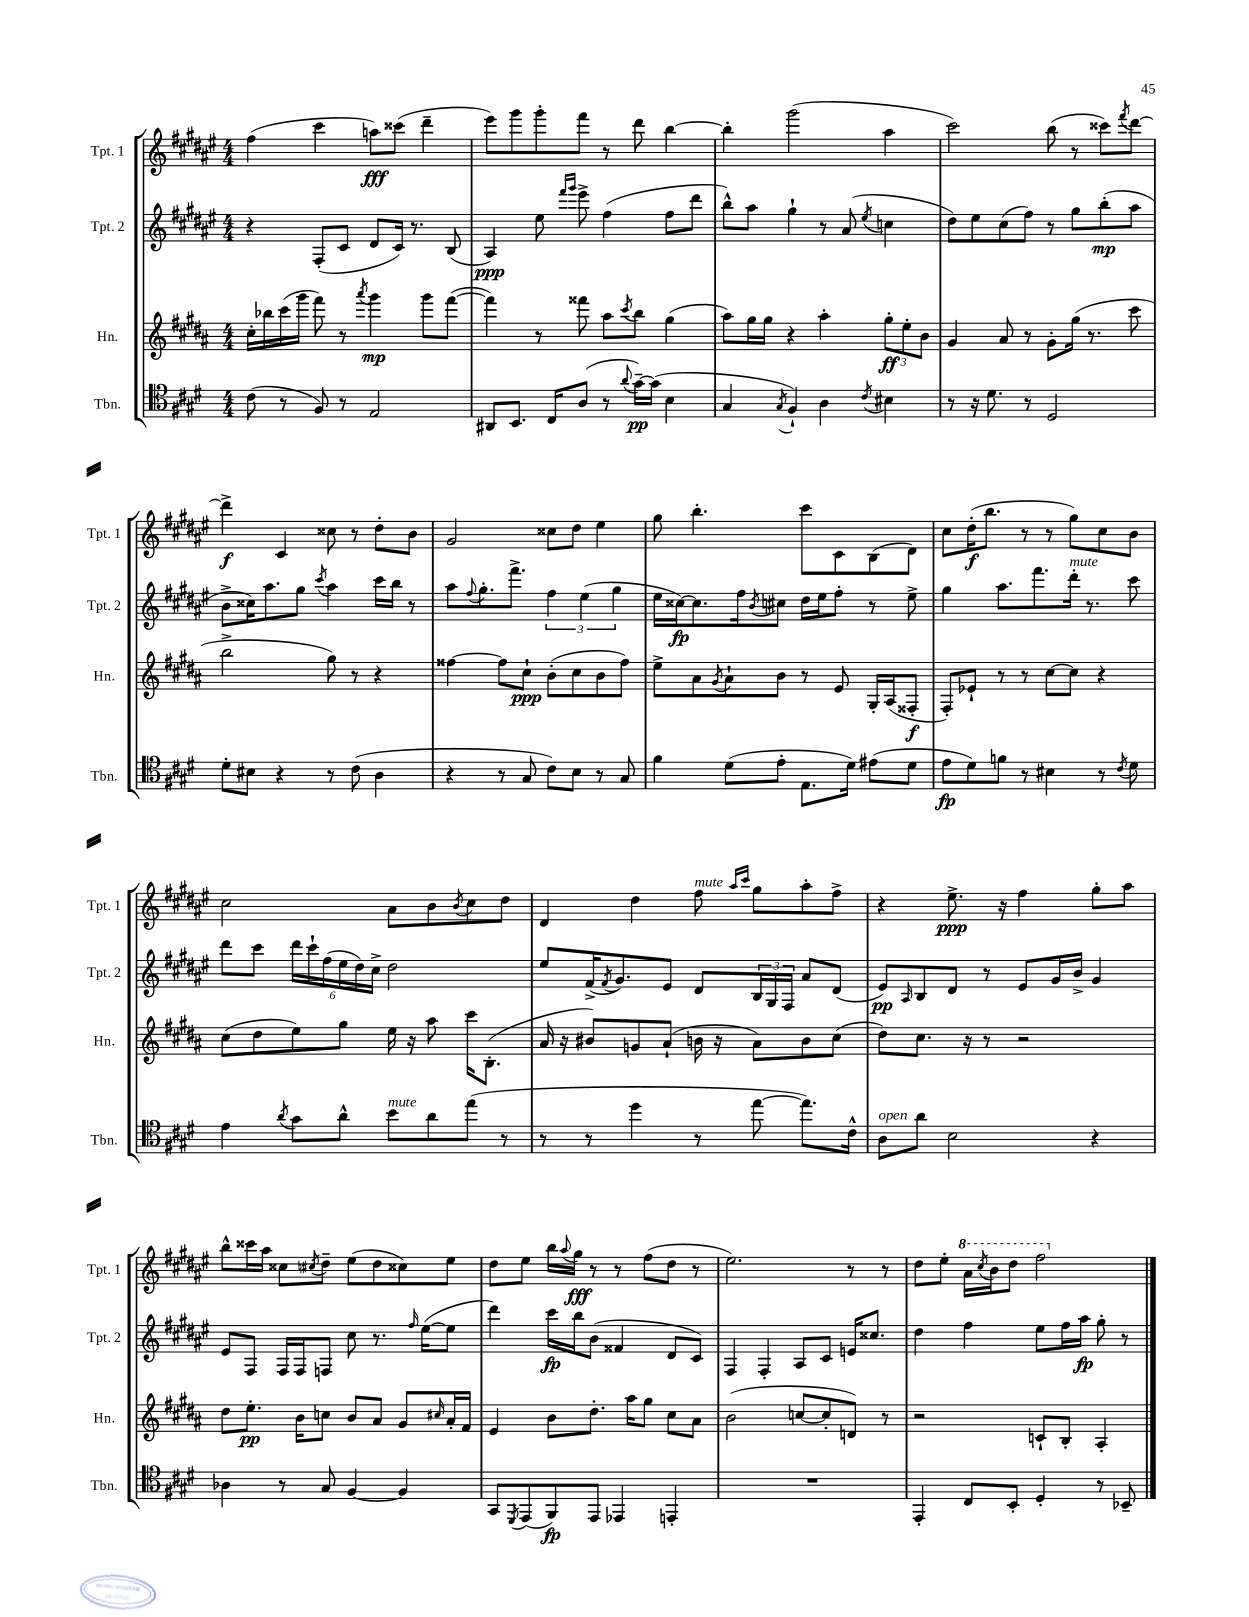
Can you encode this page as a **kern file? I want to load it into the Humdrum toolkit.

**kern	**kern	**kern	**kern
*staff4	*staff3	*staff2	*staff1
*clefC4	*clefG2	*clefG2	*clefG2
*k[f#c#g#d#]	*k[f#c#g#d#a#]	*k[f#c#g#d#a#e#]	*k[f#c#g#d#a#e#]
*M4/4	*M4/4	*M4/4	*M4/4
(8c#	16cc#'	4r	(4ff#
.	16bb-	.	.
8r	(16ccc#	.	.
.	16ggg#	.	.
8F#)	8fff#)	(8F#'	4ccc#
8r	8r	8c#	.
.	8qaaa#	.	.
2E	4ggg#	8d#	8aa)
.	.	16c#)	(8ccc##
.	.	8.r	.
.	8ggg#	.	4ddd#~
.	([8fff#	(8B	.
=	=	=	=
8AA#	4fff#])	4A#)	8eee#)
8.BB	.	.	8ggg#
.	8r	8ee#	8ggg#'
16C#	.	.	.
.	.	16qqfff#	.
.	.	16qqggg#	.
(8A	8fff##	8eee#^	8fff#
8r	8aa#	(4ff#	8r
8qqa	8qccc#	.	.
[16g#~)	8bb	.	8ddd#
(16g#]	.	.	.
4B	(4gg#	8ff#	[4bb
.	.	8ddd#	.
=	=	=	=
4G#	8aa#)	8bb^^)	4bb']
.	16gg#	8aa#	.
.	16gg#	.	.
8qG#	.	.	.
4F#`)	4r	4gg#`	(2ggg#
4A	4aa#'	8r	.
.	.	(8a#	.
8qc#	.	8qee#	.
4B#	12gg#'	4cc	4aa#
.	12ee'	.	.
.	12b	.	.
=	=	=	=
8r	4g#	8dd#)	2ccc#)
16r	.	8ee#	.
8.d#	.	.	.
.	8a#	(8cc#	.
8r	8r	8ff#)	.
2D#	8g#'	8r	(8bb
.	(16gg#	8gg#	8r
.	8.r	.	.
.	.	(8bb'	8ccc##)
.	.	.	8qfff#
.	8ccc#	8aa#	[8ddd#
=	=	=	=
8d#'	2bb^	8b^	4ddd#^]
8B#	.	16cc##)	.
.	.	8.aa#	.
4r	.	.	4c#
.	.	8gg#	.
.	.	8qccc#	.
8r	8gg#)	4aa#	8cc##
(8c#	8r	.	8r
4A	4r	16ccc#	8dd#'
.	.	16bb	.
.	.	8r	8b
=	=	=	=
4r	[4ff##	8aa#	2g#
.	.	8qqff#	.
.	.	8.gg#'	.
8r	8ff##]	.	.
.	.	8.fff#^	.
8G#	8cc#`	.	.
8c#)	(8b'	6ff#	8cc##
8B	8cc#	.	8dd#
.	.	(6ee#	.
8r	8b	.	4ee#
.	.	6gg#	.
8G#	8ff##)	.	.
=	=	=	=
4f#	8ee^	16ee#	8gg#
.	.	[16cc##)	.
.	8a#	8.cc##]	4.bb'
.	8qg#	.	.
(8d#	8a#`	.	.
.	.	16ff#	.
.	.	8qb	.
8e'	8b	8cc#	.
8.E	8r	16dd#	8ccc#
.	.	16ee#	.
.	8e	8ff#'	8c#
16d#)	.	.	.
(8e#	16G#'	8r	(8B
.	(16A#	.	.
8d#	8F##'	8ee#^	8d#)
=	=	=	=
8e	8F#')	4gg#	8cc#
8d#)	8e-`	.	(16dd#'
.	.	.	8.bb
8f	8r	8.aa#	.
8r	8r	.	8r
.	.	8.fff#	.
4B#	[8cc#	.	8r
.	8cc#]	16ddd#'	8gg#)
.	.	8.r	.
8r	4r	.	8cc#
8qc#	.	.	.
8d#	.	8ccc#	8b
=	=	=	=
4e	(8cc#	8ddd#	2cc#
.	8dd#	8ccc#	.
8qa	.	.	.
8g#	8ee)	24ddd#	.
.	.	24ccc#`	.
.	.	(24ff#	.
8a^^	8gg#	24ee#	.
.	.	24dd#)	.
.	.	24cc#^	.
8b	16ee	2dd#	8a#
.	16r	.	.
8a	8aa#	.	8b
.	.	.	8qb
(8ee	16ccc#	.	8cc#
.	(8.B'	.	.
8r	.	.	8dd#
=	=	=	=
8r	16a#	8ee#	4d#
.	16r	.	.
8r	8b#)	(16f#^	.
.	.	8qf#	.
.	.	8.g#)	.
4dd#	8g	.	4dd#
.	(8a#`	8e#	.
8r	16b	8d#	8ff#
.	16r	.	.
.	.	.	16qqaa#
.	.	.	16qqccc#
[8ee	8a#)	24B	8gg#
.	.	24G#	.
.	.	24F#	.
8.ee])	8b	8a#	8aa#'
.	(8cc#	(8d#	8ff#^
16c#^^	.	.	.
=	=	=	=
8A	8dd#)	8e#)	4r
.	.	16qqA#	.
8a	8.cc#	8B	.
2B	.	8d#	8.ee#^
.	16r	.	.
.	8r	8r	.
.	.	.	16r
.	2r	8e#	4ff#
.	.	16g#	.
.	.	16b^	.
4r	.	4g#	8gg#'
.	.	.	8aa#
=	=	=	=
4A-	8dd#	8e#	8bb^^
.	8.ee'	8F#	16ccc##
.	.	.	16aa#
8r	.	16F#	8cc##
.	16b	16F#	.
.	.	.	8qcc#
8G#	8cc	8F	8dd#~
[4F#	8b	8cc#	(8ee#
.	8a#	8.r	8dd#
4F#]	8g#	.	8cc##)
.	.	16qqff#	.
.	.	([16ee#	.
.	16qqcc#	.	.
.	16a#'	8ee#]	8ee#
.	16f#	.	.
=	=	=	=
8GG#	4e	4ddd#)	8dd#
8qDD#	.	.	.
(8EE	.	.	8ee#
8FF#)	8b	16ccc#	16bb
.	.	.	8qqaa#
.	.	16bb	16gg#
8EE	8.dd#'	(8b	8r
4EE-	.	4f##	8r
.	16aa#	.	.
.	8gg#	.	(8ff#
4EE'	8cc#	8d#	8dd#
.	8a#	8c#)	8r
=	=	=	=
1r	(2b	4F#	2.ee#)
.	.	4F#'	.
.	[8cc	8A#	.
.	8cc']	8c#	.
.	8d)	16e	8r
.	.	8.cc##	.
.	8r	.	8r
=	=	=	=
4EE'	2r	4dd#	8dd#
.	.	.	8ee#'
8C#	.	4ff#	16aa#
.	.	.	8qccc#
.	.	.	16bb
8BB'	.	.	8ddd#
4D#'	8c`	8ee#	2fff#
.	8B'	16ff#	.
.	.	16aa#	.
8r	4A#'	8gg#'	.
8BB-~	.	8r	.
==	==	==	==
*-	*-	*-	*-
